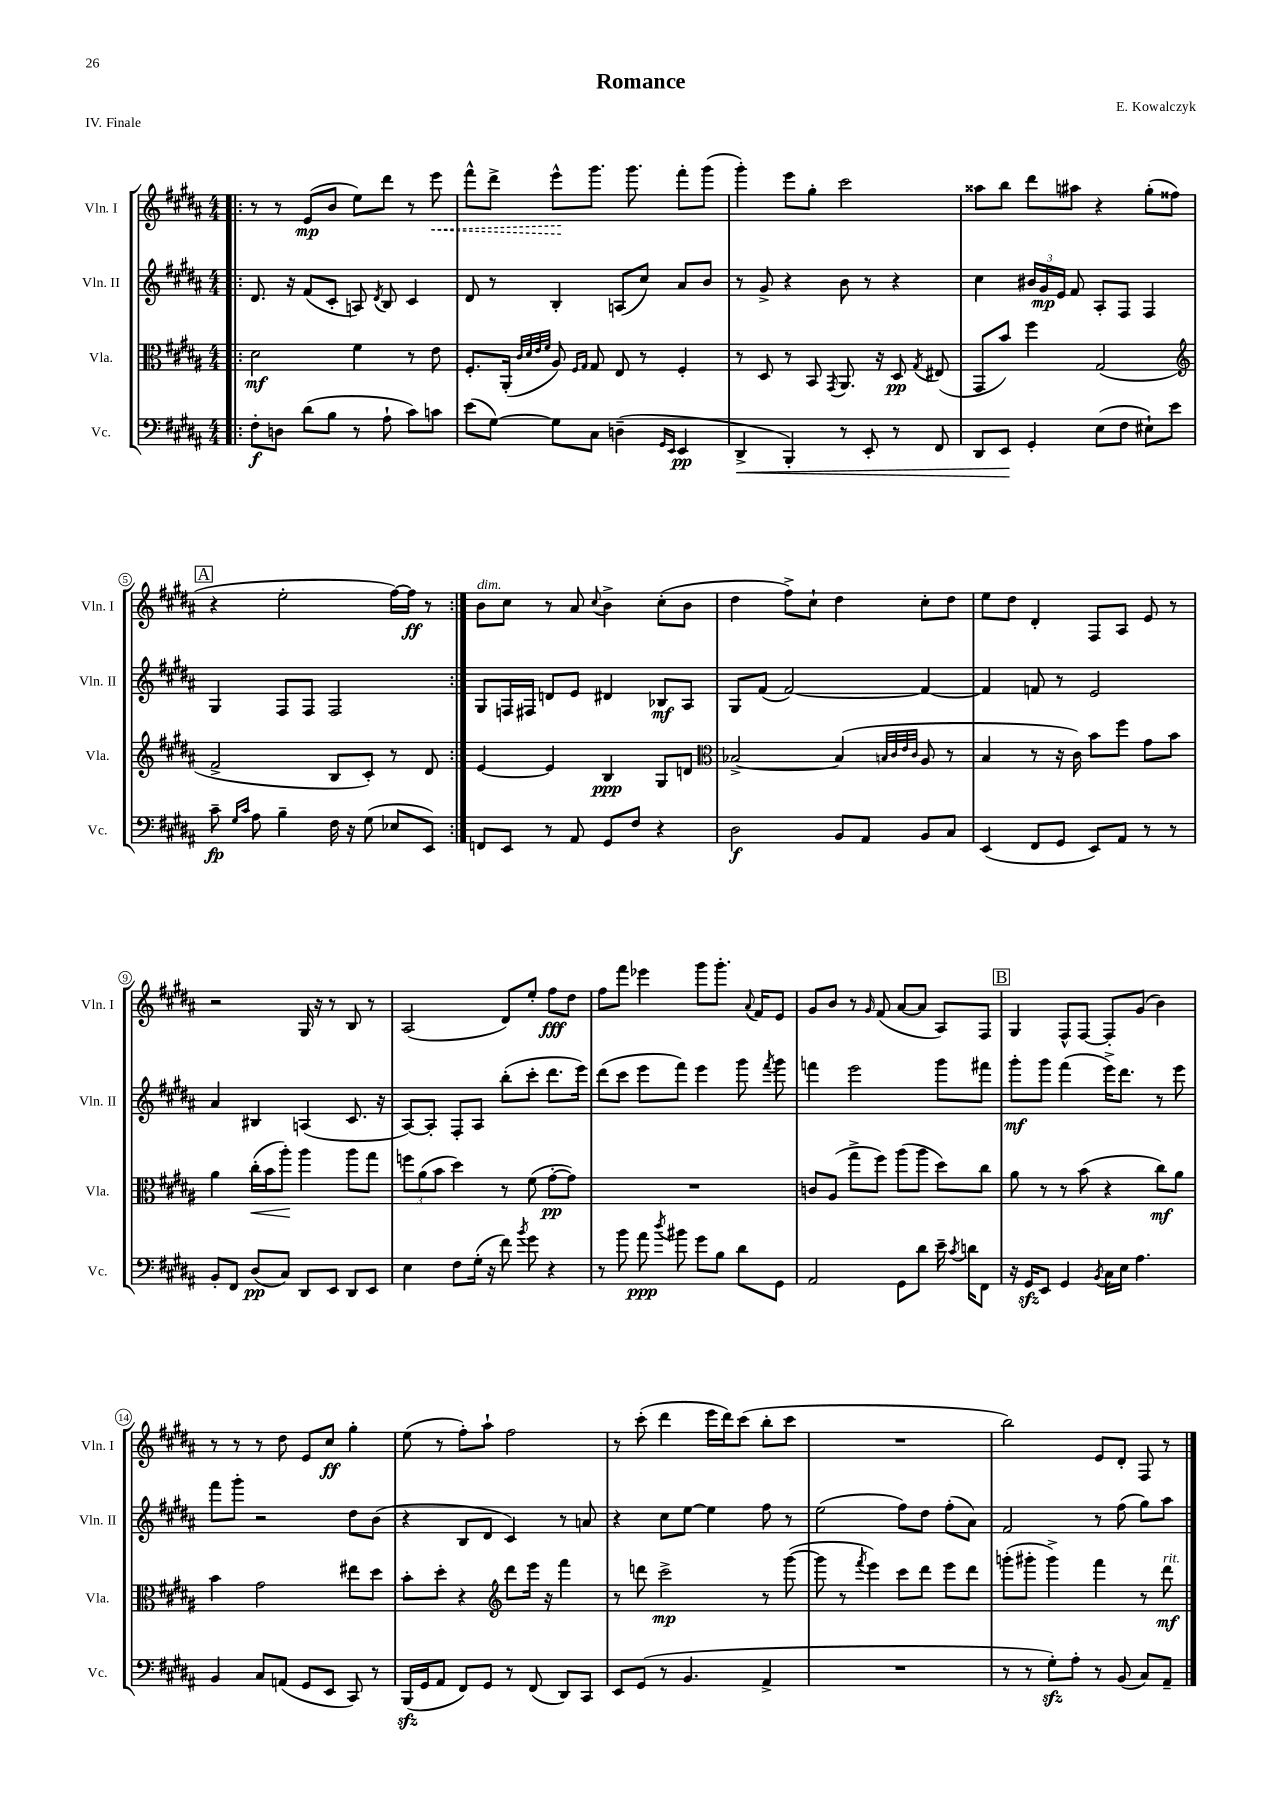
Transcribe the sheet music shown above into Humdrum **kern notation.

**kern	**dynam	**kern	**dynam	**kern	**dynam	**kern	**dynam
*part4	*part4	*part3	*part3	*part2	*part2	*part1	*part1
*staff4	*staff4	*staff3	*staff3	*staff2	*staff2	*staff1	*staff1
*I"Vc.	*	*I"Vla.	*	*I"Vln. II	*	*I"Vln. I	*
*I'Vc.	*	*I'Vla.	*	*I'Vln. II	*	*I'Vln. I	*
*clefF4	*	*clefC3	*	*clefG2	*	*clefG2	*
*k[f#c#g#d#a#]	*	*k[f#c#g#d#a#]	*	*k[f#c#g#d#a#]	*	*k[f#c#g#d#a#]	*
*M4/4	*	*M4/4	*	*M4/4	*	*M4/4	*
=1!|:	=1!|:	=1!|:	=1!|:	=1!|:	=1!|:	=1!|:	=1!|:
8F#'\L	f	2d#\	mf	8.d#/	.	8r	.
8Dn\J	.	.	.	.	.	8r	.
.	.	.	.	16r	.	.	.
(8d#\L	.	.	.	(8f#/L	.	(8e/L	mp
8B\J	.	.	.	8c#'/J	.	8b/J	.
8r	.	4f#\	.	8An/)	.	8ee\L)	.
.	.	.	.	8qd#/	.	.	.
8A#`\	.	.	.	8B/	.	8ddd#\J	.
8c#\L)	.	8r	.	4c#/	.	8r	.
!	!	!	!	!	!	!	!LO:HP:b
8cn\J	.	8e\	.	.	.	8eee\	<
=2	=2	=2	=2	=2	=2	=2	=2
(8e\L	.	8.F#'/L	.	8d#/	.	8fff#^^\L	.
[8G#\J)	.	.	.	8r	.	8ddd#^\J	.
.	.	(16AA#'/Jk	.	.	.	.	.
.	.	32qqc#/LLL	.	.	.	.	.
.	.	32qqd#/	.	.	.	.	.
.	.	32qqe/	.	.	.	.	.
.	.	32qqf#/JJJ	.	.	.	.	.
8G#\L]	.	8A#/)	.	4B'/	.	8eee^^\L	.
.	.	16qqF#/LL	.	.	.	.	.
.	.	16qqG#/JJ	.	.	.	.	.
8C#\J	.	8G#/	.	.	.	8.ggg#\J	[
(4Dn~\	.	8E/	.	(8An/L	.	.	.
.	.	.	.	.	.	8.ggg#\	.
.	.	8r	.	8cc#/J)	.	.	.
16qqGG#/LL	.	.	.	.	.	.	.
16qqEE/JJ	.	.	.	.	.	.	.
4EE/	pp	4F#'/	.	8a#/L	.	8fff#'\L	.
.	.	.	.	8b/J	.	(8ggg#\J	.
=3	=3	=3	=3	=3	=3	=3	=3
!	!LO:HP:b	!	!	!	!	!	!
4DD#^/	<	8r	.	8r	.	4ggg#'\)	.
.	.	8D#/	.	8g#^/	.	.	.
4BBB'/)	.	8r	.	4r	.	8eee\L	.
.	.	8BB/	.	.	.	8gg#'\J	.
.	.	8qGG#/	.	.	.	.	.
8r	.	8.AA#/	.	8b\	.	2ccc#\	.
8EE'/	.	.	.	8r	.	.	.
.	.	16r	.	.	.	.	.
8r	.	8D#/	pp	4r	.	.	.
.	.	8qG#/	.	.	.	.	.
8FF#/	.	(8E#X/	.	.	.	.	.
=4	=4	=4	=4	=4	=4	=4	=4
8DD#/L	.	8GG#/L	.	4cc#\	.	8aa##X\L	.
8EE/J	.	8b/J)	.	.	.	8bb\J	.
4GG#'/	[	4ff#\	.	24b#X/LL	.	8ddd#\L	.
.	.	.	.	24g#/	mp	.	.
.	.	.	.	24e/JJ	.	.	.
.	.	.	.	8f#/	.	8aa#X\J	.
(8E\L	.	(2G#/	.	8A#'/L	.	4r	.
8F#\J	.	.	.	8F#/J	.	.	.
8E#X`\L)	.	.	.	4F#/	.	(8gg#'\L	.
8e\J	.	.	.	.	.	8ff##X\J	.
!!LO:LB:g=z
!!LO:REH:place=s1:t=A
=5	=5	=5	=5	=5	=5	=5	=5
*	*	*clefG2	*	*	*	*	*
8c#~\	fp	2f#^/	.	4G#/	.	4r	.
16qqG#/LL	.	.	.	.	.	.	.
16qqc#/JJ	.	.	.	.	.	.	.
8A#\	.	.	.	.	.	.	.
4B~\	.	.	.	8F#/L	.	2ee'\	.
.	.	.	.	8F#/J	.	.	.
16F#\	.	8B/L	.	2F#/	.	.	.
16r	.	.	.	.	.	.	.
(8G#\	.	8c#'/J)	.	.	.	.	.
8E-X/L	.	8r	.	.	.	[16ff#\LL)	.
.	.	.	.	.	.	16ff#\JJ]	ff
8EE/J)	.	8d#/	.	.	.	8r	.
=6:|!	=6:|!	=6:|!	=6:|!	=6:|!	=6:|!	=6:|!	=6:|!
!	!	!	!	!	!	!LO:TX:a:i:t=dim.	!
8FFn/L	.	[4e/	.	8G#/L	.	8b\L	.
8EE/J	.	.	.	16Fn/L	.	8cc#\J	.
.	.	.	.	16F#X/JJ	.	.	.
8r	.	4e/]	.	8dn/L	.	8r	.
8AA#/	.	.	.	8e/J	.	8a#/	.
.	.	.	.	.	.	8qqcc#/	.
8GG#/L	.	4B/	ppp	4d#X/	.	4b^\	.
8F#/J	.	.	.	.	.	.	.
4r	.	8G#/L	.	8B-X/L	mf	(8cc#'\L	.
.	.	8dn/J	.	8A#/J	.	8b\J	.
=7	=7	=7	=7	=7	=7	=7	=7
*	*	*clefC3	*	*	*	*	*
2D#\	f	[2B-X^/	.	8G#/L	.	4dd#\	.
.	.	.	.	(8f#/J	.	.	.
.	.	.	.	[2f#/)	.	8ff#^\L)	.
.	.	.	.	.	.	8cc#`\J	.
8BB/L	.	(4B-/]	.	.	.	4dd#\	.
8AA#/J	.	.	.	.	.	.	.
.	.	32qqBn/LLL	.	.	.	.	.
.	.	32qqc#/	.	.	.	.	.
.	.	32qqe/	.	.	.	.	.
.	.	32qqc#/JJJ	.	.	.	.	.
8BB/L	.	8A#/	.	4f#/_	.	8cc#'\L	.
8C#/J	.	8r	.	.	.	8dd#\J	.
=8	=8	=8	=8	=8	=8	=8	=8
(4EE/	.	4B/	.	4f#/]	.	8ee\L	.
.	.	.	.	.	.	8dd#\J	.
8FF#/L	.	8r	.	8fn/	.	4d#'/	.
8GG#/J	.	16r	.	8r	.	.	.
.	.	16c#\)	.	.	.	.	.
8EE/L)	.	8b\L	.	2e/	.	8F#/L	.
8AA#/J	.	8ff#\J	.	.	.	8A#/J	.
8r	.	8g#\L	.	.	.	8e/	.
8r	.	8b\J	.	.	.	8r	.
!!LO:LB:g=z
=9	=9	=9	=9	=9	=9	=9	=9
8BB'/L	.	4a#\	.	4a#/	.	2r	.
8FF#/J	.	.	.	.	.	.	.
!	!	!	!LO:HP:b	!	!	!	!
(8D#/L	pp	(16cc#'\LL	<	4B#X/	.	.	.
.	.	16b\J	.	.	.	.	.
8C#/J)	.	8aa#'\J)	.	.	.	.	.
8DD#/L	.	4aa#\	[	(4An/	.	16G#/	.
.	.	.	.	.	.	16r	.
8EE/J	.	.	.	.	.	8r	.
8DD#/L	.	8aa#\L	.	8.c#/	.	8B/	.
8EE/J	.	8gg#\J	.	.	.	8r	.
.	.	.	.	16r	.	.	.
=10	=10	=10	=10	=10	=10	=10	=10
4E\	.	12ffn\L	.	[8A#/L)	.	(2A#/	.
.	.	(12a#\	.	.	.	.	.
.	.	.	.	8A#'/J]	.	.	.
.	.	12b\J	.	.	.	.	.
8F#\L	.	4dd#\)	.	8F#'/L	.	.	.
(16G#'\Jk	.	.	.	8A#/J	.	.	.
16r	.	.	.	.	.	.	.
8f#\)	.	8r	.	(8bb'\L	.	8d#/L)	.
8qb/	.	.	.	.	.	.	.
8g#\	.	(8f#\	.	8ccc#'\J	.	8ee'/J	.
4r	.	[8g#'\L	pp	8.ddd#\L	.	8ff#\L	fff
.	.	8g#\J])	.	.	.	8dd#\J	.
.	.	.	.	16eee\Jk)	.	.	.
=11	=11	=11	=11	=11	=11	=11	=11
8r	.	1r	.	(8ddd#\L	.	8ff#\L	.
8b\	.	.	.	8ccc#\J	.	8fff#\J	.
8a#\	ppp	.	.	8eee\L	.	4eee-X\	.
8qdd#/	.	.	.	.	.	.	.
8b#X\	.	.	.	8fff#\J)	.	.	.
8g#\L	.	.	.	4eee\	.	8ggg#\L	.
8B\J	.	.	.	.	.	8.ggg#'\J	.
8d#\L	.	.	.	8ggg#\	.	.	.
.	.	.	.	.	.	8qqa#/	.
.	.	.	.	.	.	16f#/KL	.
.	.	.	.	8qfff#/	.	.	.
8GG#\J	.	.	.	8ggg#\	.	8e/J	.
=12	=12	=12	=12	=12	=12	=12	=12
2AA#/	.	8cn/L	.	4fffn\	.	8g#/L	.
.	.	(8A#/J	.	.	.	8b/J	.
.	.	8gg#^\L	.	2eee\	.	8r	.
.	.	.	.	.	.	16qqg#/	.
.	.	8ff#\J)	.	.	.	(8f#/	.
8GG#\L	.	(8aa#\L	.	.	.	[8a#/L	.
8d#\J	.	8aa#\J	.	.	.	8a#/J]	.
16e~\	.	8dd#\L)	.	8ggg#\L	.	8A#/L)	.
8qc#/	.	.	.	.	.	.	.
16dn\KL	.	.	.	.	.	.	.
8FF#\J	.	8cc#\J	.	8fff#X\J	.	8F#/J	.
!!LO:REH:place=s1:t=B
=13	=13	=13	=13	=13	=13	=13	=13
16r	.	8a#\	.	8ggg#'\L	mf	4G#/	.
16GG#zz/KL	.	.	.	.	.	.	.
8EE/J	.	8r	.	8ggg#\J	.	.	.
4GG#/	.	8r	.	(4fff#\	.	8F#^^/L	.
.	.	(8b\	.	.	.	[8F#/J	.
8qBB/	.	.	.	.	.	.	.
16C#\LL	.	4r	.	16eee^\KL)	.	8F#'/L]	.
16E\JJ	.	.	.	8.ddd#\J	.	.	.
4.A#\	.	.	.	.	.	(8g#/J	.
.	.	8cc#\L)	mf	8r	.	4b\)	.
.	.	8a#\J	.	8eee\	.	.	.
!!LO:LB:g=z
=14	=14	=14	=14	=14	=14	=14	=14
4BB/	.	4b\	.	8fff#\L	.	8r	.
.	.	.	.	8ggg#'\J	.	8r	.
8C#/L	.	2g#\	.	2r	.	8r	.
(8AAn/J	.	.	.	.	.	8dd#\	.
8GG#/L	.	.	.	.	.	8e/L	.
8EE/J	.	.	.	.	.	8cc#/J	ff
8CC#/)	.	8ee#X\L	.	8dd#\L	.	4gg#'\	.
8r	.	8dd#\J	.	(8b\J	.	.	.
=15	=15	=15	=15	=15	=15	=15	=15
(16BBBzz/LL	.	8b'\L	.	4r	.	(8ee\	.
16GG#/J	.	.	.	.	.	.	.
8AA#/J	.	8dd#'\J	.	.	.	8r	.
8FF#/L)	.	4r	.	8B/L	.	8ff#'\L)	.
8GG#/J	.	.	.	8d#/J	.	8aa#`\J	.
*	*	*clefG2	*	*	*	*	*
8r	.	8ddd#\L	.	4c#/)	.	2ff#\	.
(8FF#/	.	16eee\Jk	.	.	.	.	.
.	.	16r	.	.	.	.	.
8DD#/L)	.	4fff#\	.	8r	.	.	.
8CC#/J	.	.	.	8an/	.	.	.
=16	=16	=16	=16	=16	=16	=16	=16
8EE/L	.	8r	.	4r	.	8r	.
(8GG#/J	.	8dddn\	.	.	.	(8ccc#'\	.
8r	.	2ccc#^\	mp	8cc#\L	.	4ddd#\	.
4.BB/	.	.	.	[8ee\J	.	.	.
.	.	.	.	4ee\]	.	16eee\LL	.
.	.	.	.	.	.	16ddd#\J)	.
.	.	.	.	.	.	(8ccc#\J	.
4AA#^/	.	8r	.	8ff#\	.	8bb'\L	.
.	.	([8ggg#\	.	8r	.	8ccc#\J	.
=17	=17	=17	=17	=17	=17	=17	=17
1r	.	8ggg#\]	.	(2ee\	.	1r	.
.	.	8r	.	.	.	.	.
.	.	8qfff#/	.	.	.	.	.
.	.	4eee\)	.	.	.	.	.
.	.	8ccc#\L	.	8ff#\L)	.	.	.
.	.	8ddd#\J	.	8dd#\J	.	.	.
.	.	8eee\L	.	(8ff#'\L	.	.	.
.	.	8ddd#\J	.	8a#\J)	.	.	.
=18	=18	=18	=18	=18	=18	=18	=18
8r	.	(8gggn'\L	.	2f#/	.	2bb\)	.
8r	.	8ggg#X'\J	.	.	.	.	.
8G#zz'\L)	.	4ggg#^\)	.	.	.	.	.
8A#'\J	.	.	.	.	.	.	.
8r	.	4fff#\	.	8r	.	8e/L	.
(8BB/	.	.	.	(8ff#\	.	8d#'/J	.
8C#/L)	.	8r	.	8gg#\L)	.	8F#/	.
!	!	!LO:TX:a:i:t=rit.	!	!	!	!	!
8AA#~/J	.	8ddd#\	mf	8aa#\J	.	8r	.
==	==	==	==	==	==	==	==
*-	*-	*-	*-	*-	*-	*-	*-
